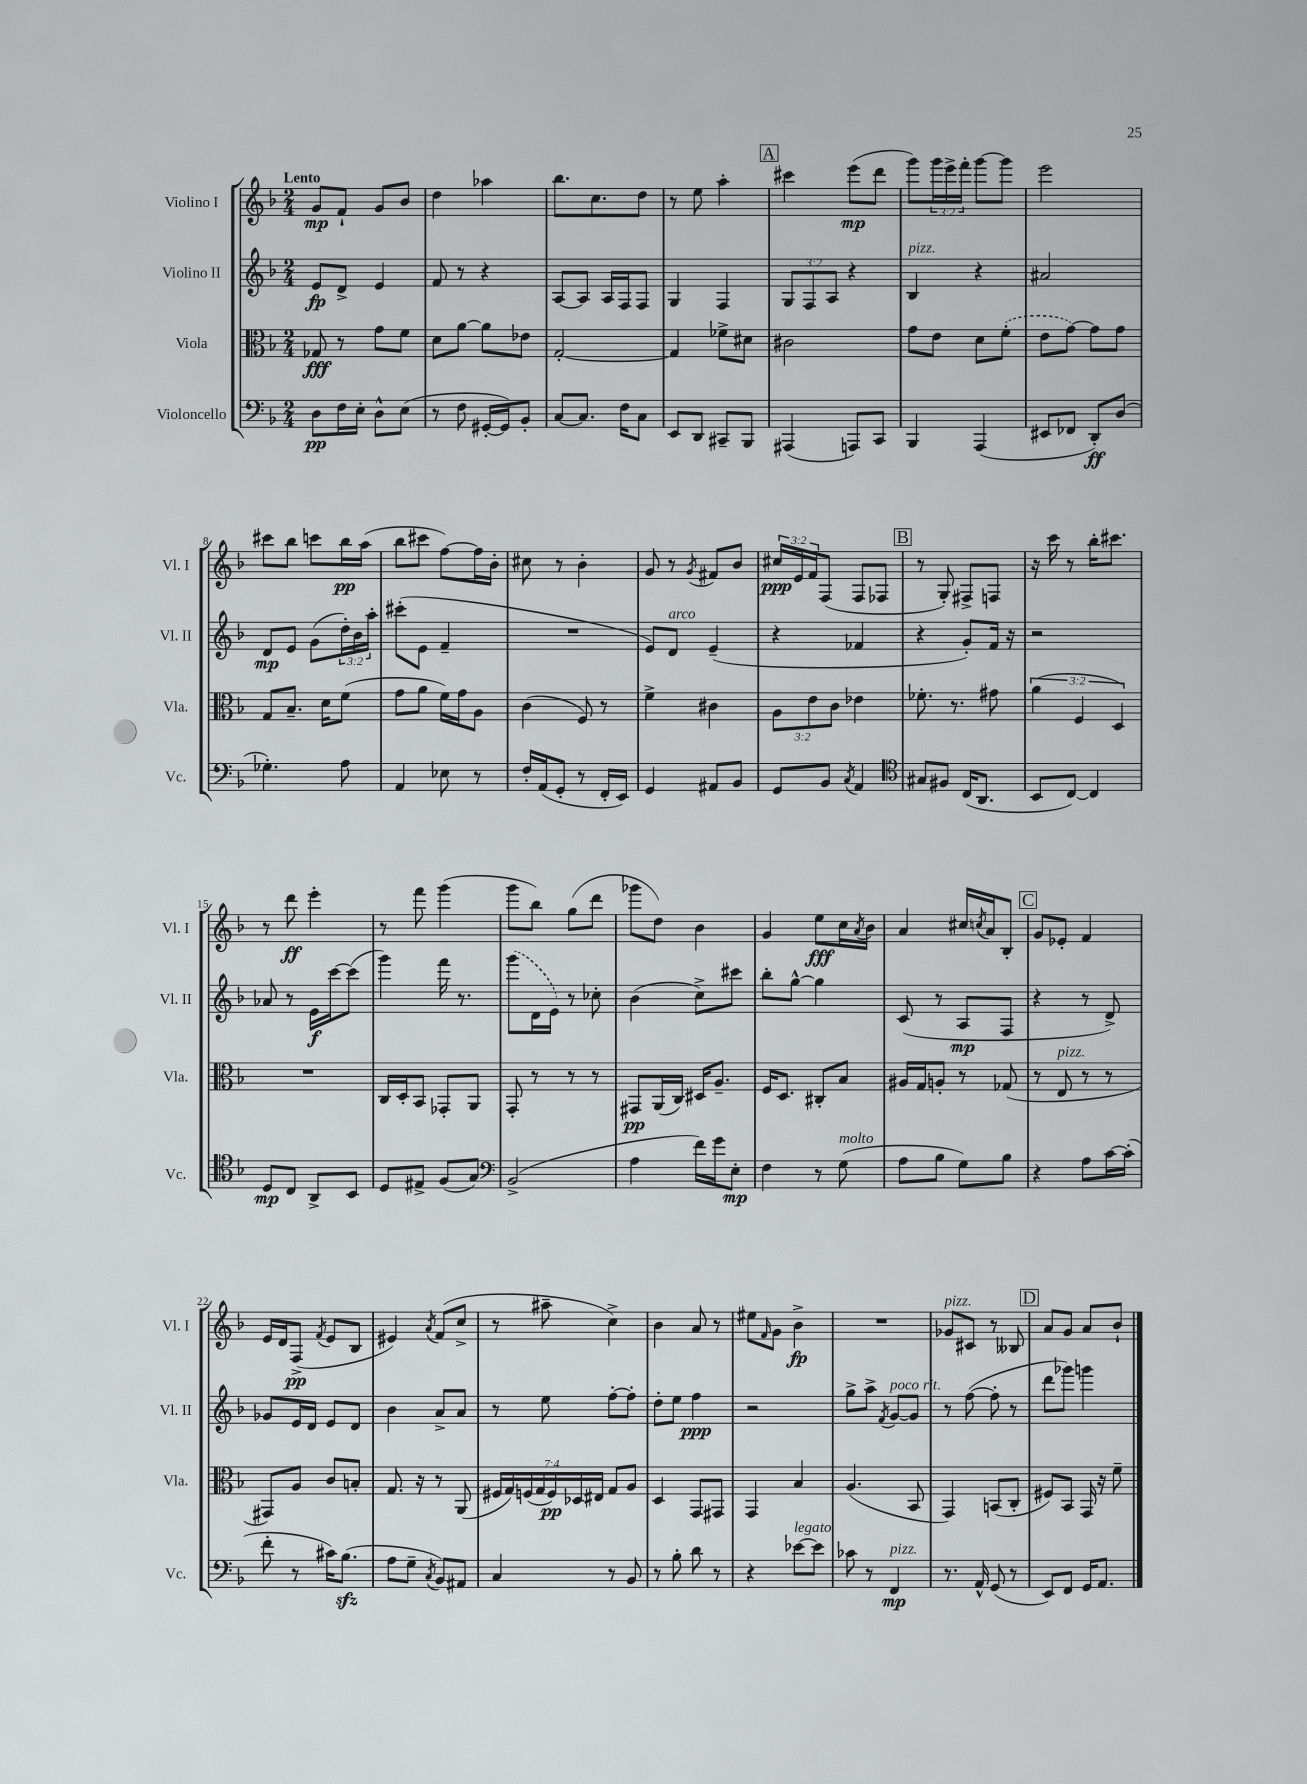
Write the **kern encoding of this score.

**kern	**kern	**kern	**kern
*staff4	*staff3	*staff2	*staff1
*clefF4	*clefC3	*clefG2	*clefG2
*k[b-]	*k[b-]	*k[b-]	*k[b-]
*M2/4	*M2/4	*M2/4	*M2/4
8D	8G-	8e	8g
16F	8r	8d^	8f`
16E'	.	.	.
8D^^	8g	4e	8g
(8E	8f	.	8b-
=	=	=	=
8r	8d	8f	4dd
8F	[8a	8r	.
[16GG#'	8a]	4r	4aa-
16GG#])	.	.	.
8BB-'	8e-	.	.
=	=	=	=
[8C	[2G'	[8A	8.bb-
8.C]	.	8A]	.
.	.	.	8.cc
.	.	16A	.
16F	.	16F	.
8C	.	8F	8dd
=	=	=	=
8EE	4G]	4G	8r
8DD	.	.	8ee
8CC#~	8f-^	4F	4aa'
8BBB-	8d#	.	.
=	=	=	=
(4AAA#	2c#	12G	4ccc#
.	.	12F	.
.	.	12A	.
8AAA)	.	4r	(8eee
8CC	.	.	8ddd
=	=	=	=
4BBB-	8g	4B-	8ggg)
.	8e	.	24ggg
.	.	.	24eee^
.	.	.	24fff'
(4AAA	8d	4r	[8ggg
.	(8f'	.	8ggg]
=	=	=	=
8EE#	8e	2a#	2eee
8FF-	[8g)	.	.
8DD')	8g]	.	.
(8D	8g	.	.
=	=	=	=
4.G-')	8G	8d	8ccc#
.	8.B-~	8e	8bb-
.	.	(8g	8ccc
.	16d	.	.
8A	(8f	24dd')	16bb-
.	.	24b-	.
.	.	.	(16aa
.	.	24aa'	.
=	=	=	=
4AA	8g	(8ccc#'	8bb-
.	8a	8e	8ccc#
8E-	16f)	4f~	[8ff)
.	16g	.	.
8r	8A	.	16ff]
.	.	.	16b-'
=	=	=	=
16F'	(4c	2r	8cc#
(16AA	.	.	.
8GG'	.	.	8r
8r	8F)	.	4b-'
16FF'	8r	.	.
16EE)	.	.	.
=	=	=	=
4GG	4f^	8e)	8g
.	.	8d	8r
.	.	.	8qg
8AA#	4c#	(4e~	8f#
8BB-	.	.	8b-
=	=	=	=
8GG	12A	4r	24cc#
.	.	.	24e
.	12e	.	24f
8BB-	.	.	(8F
.	12c	.	.
8qC	.	.	.
4AA	4e-	4f-	8F
.	.	.	8F-
=	=	=	=
*clefC4	*	*	*
8G#	8.f-'	4r	8r
8F#	.	.	8G')
.	8.r	.	.
(16C	.	8g')	8F#^
8.AA	.	.	.
.	8g#	16f	8F
.	.	16r	.
=	=	=	=
8BB-	(6a	2r	16r
.	.	.	16ccc
[8C)	.	.	8r
.	6F	.	.
4C]	.	.	16bb-'
.	.	.	8.ccc#
.	6D)	.	.
=	=	=	=
8D	2r	8a-	8r
8C	.	8r	8ddd
8AA^	.	16e	4eee'
.	.	[16ccc	.
8BB-	.	(8ccc]	.
=	=	=	=
8D	16C	4ggg)	8r
.	16D'	.	.
8E#^	8BB-	.	8fff
(8F	8GG-'	16fff	(4ggg
.	.	8.r	.
8G)	8AA	.	.
=	=	=	=
*clefF4	*	*	*
(2BB-^	8GG'	(8ggg	8ggg
.	8r	16d	8bb-)
.	.	16e)	.
.	8r	8r	(8gg
.	8r	8cc-'	8ddd
=	=	=	=
4A	8GG#	(4b-	8ggg-
.	(16AA	.	8dd)
.	16C)	.	.
16f)	16D#	8cc^)	4b-
16g	8.A~	.	.
8E'	.	8ccc#	.
=	=	=	=
4F	16F	8bb-'	4g
.	8.D	.	.
.	.	[8gg^^	.
8r	8C#'	4gg]	8ee
(8G	8B-	.	16cc
.	.	.	8qa
.	.	.	16b-
=	=	=	=
8A	16A#	(8c	4a
.	16G	.	.
8B-	8A'	8r	.
8G)	8r	8A	16cc#
.	.	.	8qcc
.	.	.	16a
8B-	(8G-	8F	8B-'
=	=	=	=
4r	8r	4r	8g
.	8E	.	8e-'
8A	8r	8r	4f
[16c	8r	8d^)	.
(16c']	.	.	.
=	=	=	=
8f'	8GG#)	8g-	16e
.	.	.	16d
8r	8A	16e	(8F^
.	.	16d	.
.	.	.	8qf
16c#)	8c	8e	8e
(8.B-	.	.	.
.	8B'	8d	8B-
=	=	=	=
8A	8.G	4b-	4e#)
8G~	.	.	.
.	16r	.	.
8qC	.	.	8qa
8BB-)	8r	8a^	(8f
8AA#	(8AA	8a	8cc^
=	=	=	=
4C	28F#	8r	8r
.	28G)	.	.
.	(28F	.	.
.	28G	.	.
.	.	8ee	8aa#~
.	28F)	.	.
.	28D-	.	.
.	28E#	.	.
8r	8G	[8ff'	4cc^)
8BB-	8A	8ff']	.
=	=	=	=
8r	4D	8dd'	4b-
8B-'	.	8ee	.
8d	8GG	4ff	8a
8r	8GG#	.	8r
=	=	=	=
4r	4GG	2r	8ee#
.	.	.	16qqf
.	.	.	8g
[8e-	4B-	.	4b-^
8e-]	.	.	.
=	=	=	=
8c-	(4.A	8gg^	2r
8r	.	8aa^	.
.	.	8qf	.
4FF	.	[8g	.
.	8BB-	8g]	.
=	=	=	=
8.r	4GG)	8r	8g-
.	.	([8ff	8c#
16AA^^	.	.	.
(8GG	(8BB	8ff']	8r
8r	8C'	8r	8B--
=	=	=	=
8EE)	8F#)	8ddd	8a
8FF	8BB-	8ggg-)	8g
16GG	16GG	4ggg	8a
8.AA	16r	.	.
.	8f~	.	8b-`
==	==	==	==
*-	*-	*-	*-
